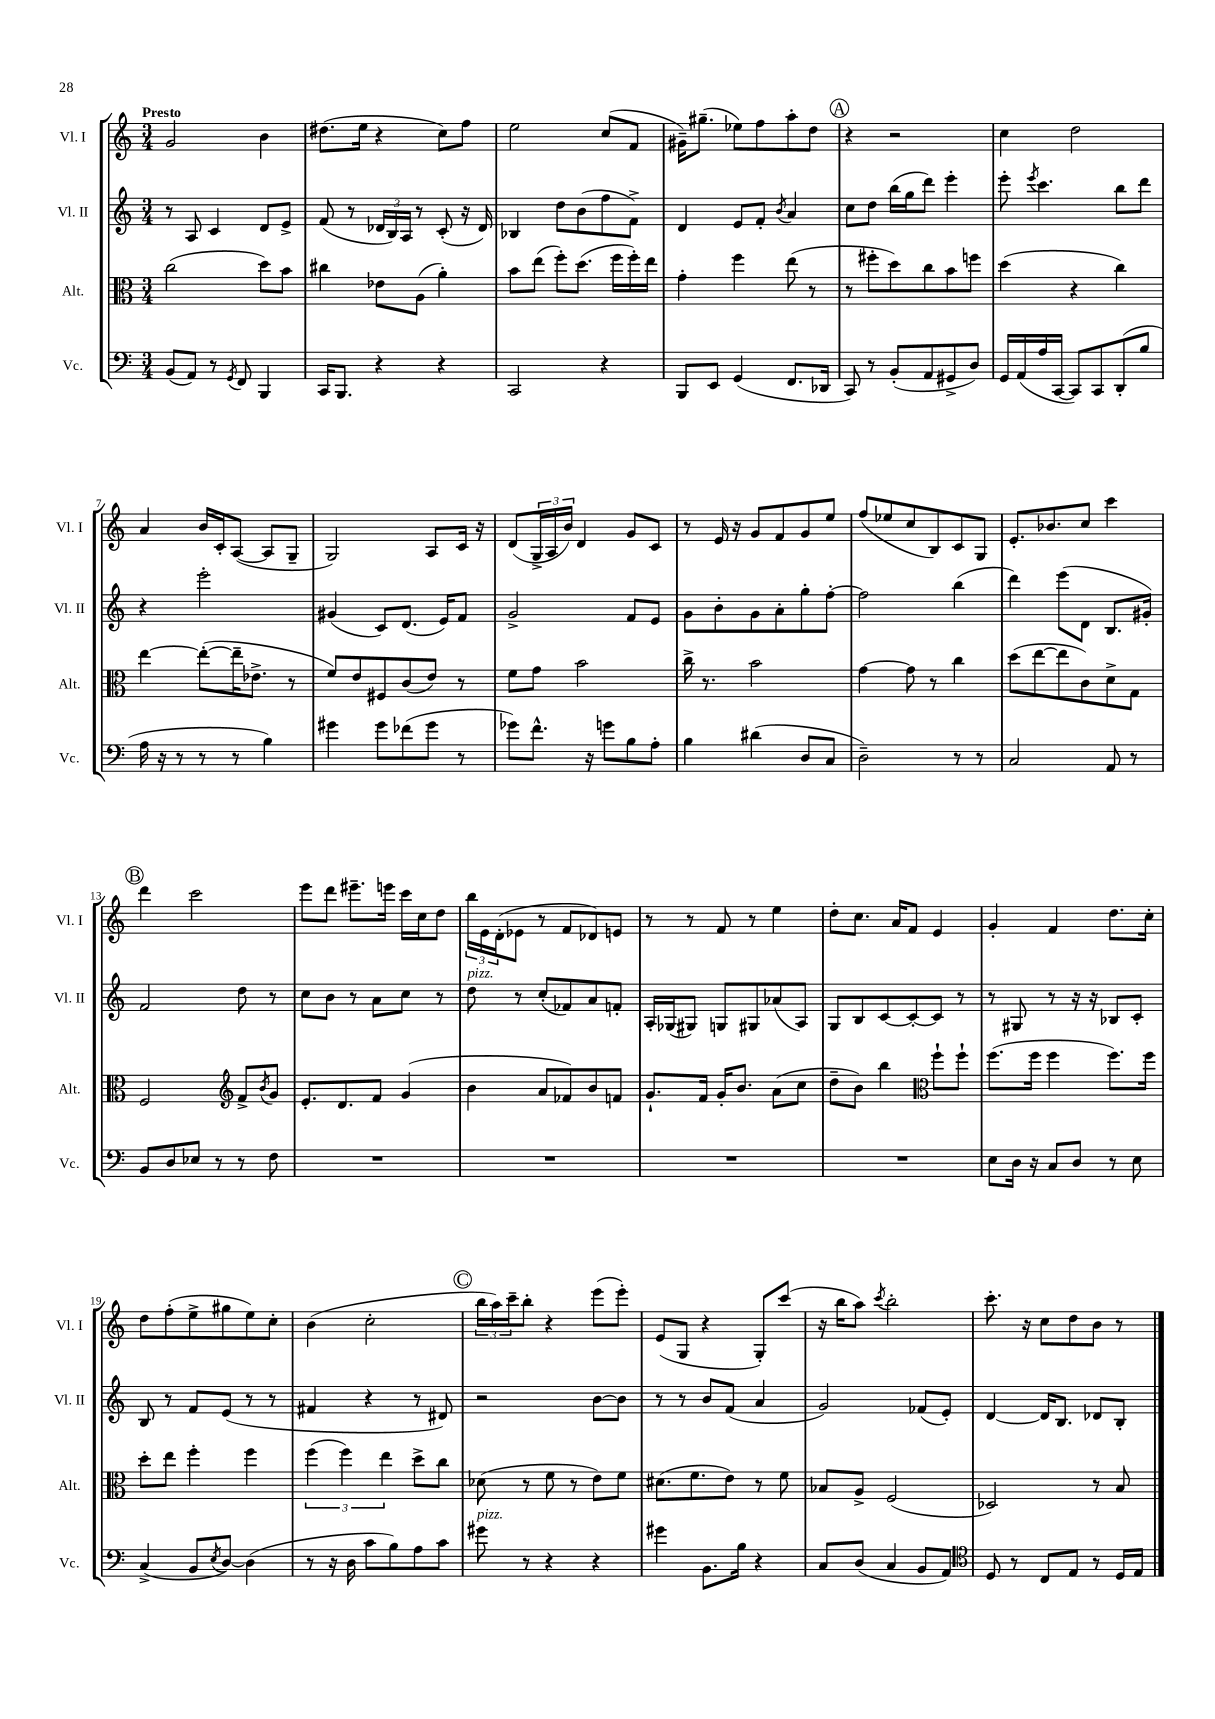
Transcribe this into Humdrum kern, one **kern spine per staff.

**kern	**kern	**kern	**kern
*staff4	*staff3	*staff2	*staff1
*clefF4	*clefC3	*clefG2	*clefG2
*k[]	*k[]	*k[]	*k[]
*M3/4	*M3/4	*M3/4	*M3/4
(8BB	(2cc	8r	2g
8AA)	.	8A	.
8r	.	4c	.
8qGG	.	.	.
8FF	.	.	.
4BBB	8dd)	8d	4b
.	8b	8e^	.
=	=	=	=
16CC	4cc#	(8f	(8.dd#
8.BBB	.	.	.
.	.	8r	.
.	.	.	16ee
4r	8e-	24d-	4r
.	.	24B)	.
.	.	24A	.
.	(8A	8r	.
4r	4a')	(8c'	8cc)
.	.	16r	8ff
.	.	16d-)	.
=	=	=	=
2CC	8b	4B-	2ee
.	(8ee	.	.
.	8ff')	8dd	.
.	(8.dd	(8b	.
4r	.	8ff	(8cc
.	16ff	.	.
.	16ff')	8f^)	8f
.	16ee	.	.
=	=	=	=
8BBB	4g'	4d	16g#~)
.	.	.	(8.gg#~
8EE	.	.	.
(4GG	4ff	8e	8ee-)
.	.	8f'	8ff
.	.	8qb	.
8.FF	(8ee	4a	8aa'
.	8r	.	8dd
16DD-	.	.	.
=	=	=	=
8CC)	8r	8cc	4r
8r	8ff#'	8dd	.
(8BB'	8dd)	(16bb	2r
.	.	16gg	.
8AA	8cc	8ddd)	.
8GG#^	8b	4eee'	.
8D)	8ff	.	.
=	=	=	=
16GG	(4dd	8eee'	4cc
(16AA	.	.	.
.	.	8qeee	.
16A	.	4.ccc	.
[16CC	.	.	.
8CC])	4r	.	2dd
8CC	.	.	.
(8DD'	4cc)	8bb	.
8B	.	8ddd	.
=	=	=	=
16A	[4ee	4r	4a
16r	.	.	.
8r	.	.	.
8r	(8ee'_	2eee'	16b
.	.	.	16c'
8r	16ee~]	.	([8A
.	8.e-^	.	.
4B)	.	.	8A]
.	8r	.	8G~
=	=	=	=
4g#	8f)	(4g#	2G)
.	8e	.	.
8g#	8F#	8c)	.
(8f-	(8c	(8.d	.
8g#	8e)	.	8A
.	.	16e)	.
8r	8r	8f	16c
.	.	.	16r
=	=	=	=
8g-)	8f	2g^	(8d
8.f^^	8g	.	24G^
.	.	.	24A
.	.	.	24b)
.	2b	.	4d
16r	.	.	.
8g	.	.	.
8B	.	8f	8g
8A'	.	8e	8c
=	=	=	=
4B	16cc^	8g	8r
.	8.r	.	.
.	.	8b'	16e
.	.	.	16r
(4d#	2b	8g	8g
.	.	8a'	8f
8D	.	8gg'	8g
8C	.	[8ff'	8ee
=	=	=	=
2D~)	[4g	2ff]	(8ff
.	.	.	8ee-
.	8g]	.	8cc
.	8r	.	8B)
8r	4cc	(4bb	8c
8r	.	.	8G
=	=	=	=
2C	(8dd	4ddd)	8.e'
.	[8ee	.	.
.	.	.	8.b-
.	8ee]	(8eee	.
.	8c)	8d	8cc
8AA	8d^	8.B	4ccc
8r	8G	.	.
.	.	16g#')	.
=	=	=	=
8BB	2F	2f	4ddd
8D	.	.	.
8E-	.	.	2ccc
8r	.	.	.
*	*clefG2	*	*
8r	8f^	8dd	.
.	8qb	.	.
8F	8g	8r	.
=	=	=	=
2.r	8.e'	8cc	8eee
.	.	8b	8ddd
.	8.d	.	.
.	.	8r	8.eee#~
.	8f	8a	.
.	.	.	16eee
.	(4g	8cc	16ccc
.	.	.	16cc
.	.	8r	8dd
=	=	=	=
2.r	4b	8dd	24bb
.	.	.	24e
.	.	.	(24d'
.	.	8r	8e-
.	8a	(8cc'	8r
.	8f-)	8f-)	8f
.	8b	8a	8d-)
.	8f	8f'	8e
=	=	=	=
2.r	8.g`	16A'	8r
.	.	(16G-	.
.	.	8G#)	8r
.	16f	.	.
.	16g'	8G	8f
.	8.b	.	.
.	.	8G#	8r
.	(8a	(8a-	4ee
.	8cc	8A)	.
=	=	=	=
2.r	8dd~	8G	8dd'
.	8b)	8B	8.cc
.	4bb	[8c	.
.	.	.	16a
.	.	8c'_	8f
*	*clefC3	*	*
.	8ff`	8c]	4e
.	8ff`	8r	.
=	=	=	=
8E	(8.ff	8r	4g'
16D	.	8G#	.
16r	16ff	.	.
8C	4ff	8r	4f
8D	.	16r	.
.	.	16r	.
8r	8.ff)	8B-	8.dd
8E	.	8c'	.
.	16ff	.	16cc'
=	=	=	=
(4C^	8dd'	8B	8dd
.	8ee	8r	(8ff'
8BB	4ff'	8f	8ee^
8qE	.	.	.
[8D)	.	(8e	8gg#
(4D]	4ff	8r	8ee)
.	.	8r	8cc'
=	=	=	=
8r	(6ff	4f#	(4b
16r	.	.	.
.	6ff)	.	.
16D	.	.	.
8c	.	4r	2cc'
.	6ee	.	.
8B)	.	.	.
8A	8dd^	8r	.
8c	8cc	8d#)	.
=	=	=	=
8g#	(8d-	2r	24bb
.	.	.	24aa)
.	.	.	24ccc~
8r	8r	.	8bb'
4r	8f	.	4r
.	8r	.	.
4r	8e)	[8b	(8eee
.	8f	8b]	8eee')
=	=	=	=
4g#	(8.d#	8r	(8e
.	.	8r	8G
.	8.f	.	.
8.BB	.	8b	4r
.	8e)	(8f	.
16B	.	.	.
4r	8r	4a	8G')
.	8f	.	(8ccc
=	=	=	=
8C	8B-	2g)	16r
.	.	.	16bb
(8D	8A^	.	8aa)
.	.	.	8qccc
4C	(2F	.	2bb'
8BB	.	(8f-	.
8AA)	.	8e')	.
=	=	=	=
*clefC4	*	*	*
8D	2D-)	[4d	8.ccc'
8r	.	.	.
.	.	.	16r
8C	.	16d]	8cc
.	.	8.B	.
8E	.	.	8dd
8r	8r	8d-	8b
16D	8B	8B'	8r
16E	.	.	.
==	==	==	==
*-	*-	*-	*-
